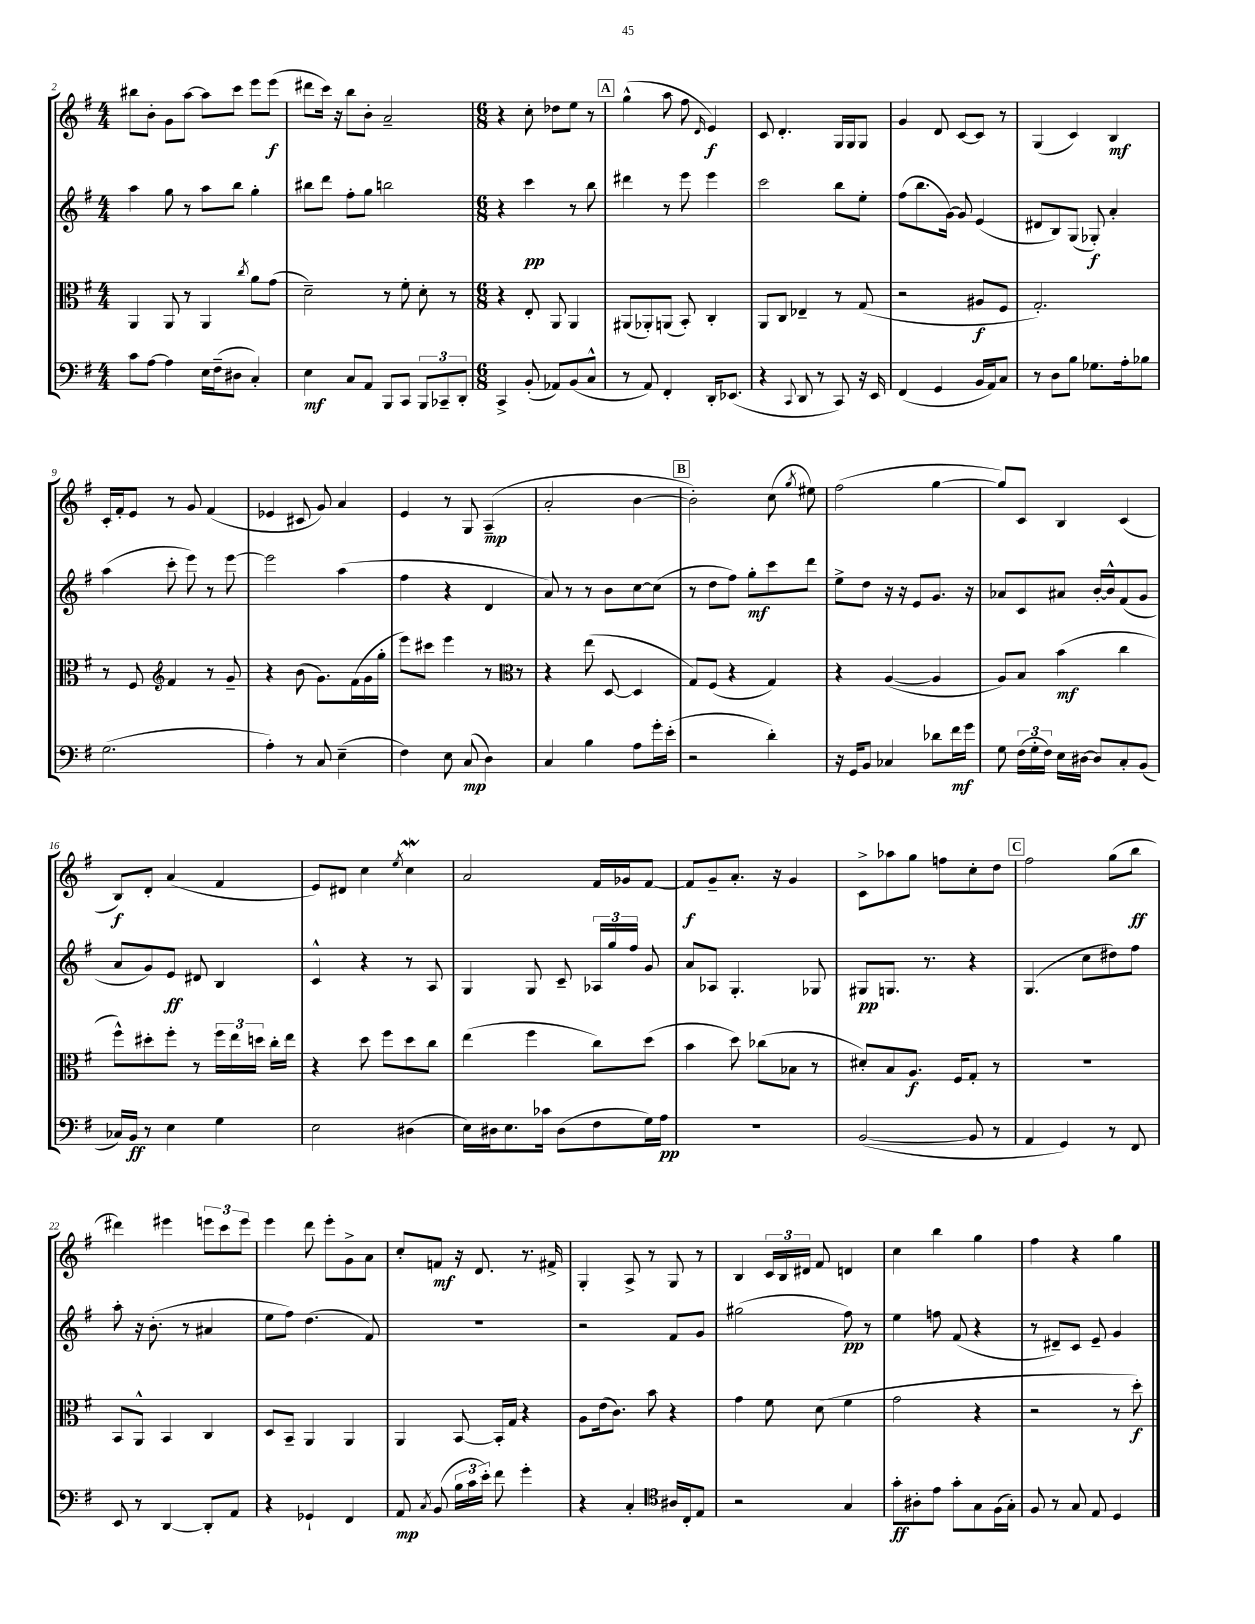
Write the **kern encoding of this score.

**kern	**dynam	**kern	**dynam	**kern	**dynam	**kern	**dynam
*part4	*part4	*part3	*part3	*part2	*part2	*part1	*part1
*staff4	*staff4	*staff3	*staff3	*staff2	*staff2	*staff1	*staff1
*clefF4	*	*clefC3	*	*clefG2	*	*clefG2	*
*k[f#]	*	*k[f#]	*	*k[f#]	*	*k[f#]	*
*M4/4	*	*M4/4	*	*M4/4	*	*M4/4	*
=2	=2	=2	=2	=2	=2	=2	=2
8c\L	.	4AA/	.	4aa\	.	8bb#X\L	.
[8A\J	.	.	.	.	.	8b'\J	.
4A\]	.	8AA/	.	8gg\	.	8g\L	.
.	.	8r	.	8r	.	[8aa\J	.
16E\LL	.	4AA/	.	8aa\L	.	8aa\L]	.
(16F#~\J	.	.	.	.	.	.	.
8D#X\J	.	.	.	8bb\J	.	8ccc\J	.
.	.	8qcc/	.	.	.	.	.
4C'/)	.	8a\L	.	4gg'\	.	8eee\L	.
.	.	(8g\J	.	.	.	(8eee\J	f
=3	=3	=3	=3	=3	=3	=3	=3
4E\	mf	2d~\)	.	8bb#X\L	.	8ddd#X\L	.
.	.	.	.	8ddd\J	.	16ccc\Jk)	.
.	.	.	.	.	.	16r	.
8C/L	.	.	.	8ff#'\L	.	8bb\L	.
8AA/J	.	.	.	8gg\J	.	8b'\J	.
8BBB/L	.	8r	.	2bbn\	.	2a~/	.
8CC/J	.	8f#'\	.	.	.	.	.
12BBB/L	.	8d'\	.	.	.	.	.
12CC-X~/	.	.	.	.	.	.	.
.	.	8r	.	.	.	.	.
12DD'/J	.	.	.	.	.	.	.
=4	=4	=4	=4	=4	=4	=4	=4
*M6/8	*	*M6/8	*	*M6/8	*	*M6/8	*
4CC^/	.	4r	.	4r	.	4r	.
(8BB'/	.	8E'/	.	4ccc\	pp	8cc'\	.
8AA-X/L)	.	8AA/	.	.	.	8dd-X\L	.
(8BB/	.	4AA/	.	8r	.	8ee\J	.
8C^^/J	.	.	.	8bb\	.	8r	.
!!LO:REH:place=s1:t=A
=5	=5	=5	=5	=5	=5	=5	=5
8r	.	(8AA#X/L	.	4ddd#X\	.	(4gg^^\	.
8AA/)	.	8AA-X'/)	.	.	.	.	.
4FF#'/	.	(8AAn/J	.	8r	.	8aa\	.
.	.	8BB'/)	.	8eee\	.	8ff#\	.
.	.	.	.	.	.	16qqd/	.
16DD'/KL	.	4C'/	.	4eee\	.	4e/)	f
(8.EE-X/J	.	.	.	.	.	.	.
=6	=6	=6	=6	=6	=6	=6	=6
4r	.	8AA/L	.	2ccc\	.	8c/	.
.	.	8C/J	.	.	.	4.d'/	.
8qqCC/	.	.	.	.	.	.	.
8DD/	.	4E-X~/	.	.	.	.	.
8r	.	.	.	.	.	.	.
8CC/)	.	8r	.	8bb\L	.	16G/LL	.
.	.	.	.	.	.	16G/J	.
16r	.	(8G/	.	8ee'\J	.	8G/J	.
16EE/	.	.	.	.	.	.	.
=7	=7	=7	=7	=7	=7	=7	=7
(4FF#/	.	2r	.	(8ff#\L	.	4g/	.
.	.	.	.	8.bb\	.	.	.
4GG/	.	.	.	.	.	8d/	.
.	.	.	.	[16g\Jk)	.	.	.
.	.	.	.	8g/]	.	[8c/L	.
16BB/LL	.	8A#X/L	f	(4e/	.	8c/J]	.
16AA/J)	.	.	.	.	.	.	.
8C/J	.	8F#/J	.	.	.	8r	.
=8	=8	=8	=8	=8	=8	=8	=8
8r	.	2.G'/)	.	8d#X/L	.	(4G/	.
8D\L	.	.	.	8B/)	.	.	.
8B\J	.	.	.	(8G/J	.	4c/)	.
8.G-X\L	.	.	.	8G-X'/)	f	.	.
.	.	.	.	4a'/	.	4B/	mf
16A'\k	.	.	.	.	.	.	.
8B-X\J	.	.	.	.	.	.	.
!!LO:LB:g=z
=9	=9	=9	=9	=9	=9	=9	=9
(2.G\	.	8r	.	(4aa\	.	16c'/LL	.
.	.	.	.	.	.	16f#'/J	.
.	.	8F#/	.	.	.	8e/J	.
*	*	*clefG2	*	*	*	*	*
.	.	4f#/	.	8ccc'\	.	8r	.
.	.	.	.	8eee\)	.	8g/	.
.	.	8r	.	8r	.	(4f#/	.
.	.	8g~/	.	[8eee\	.	.	.
=10	=10	=10	=10	=10	=10	=10	=10
4A'\)	.	4r	.	2eee\]	.	4e-X/	.
8r	.	(8b\	.	.	.	8c#X/	.
8C/	.	8.g\L)	.	.	.	8g/)	.
(4E~\	.	.	.	(4aa\	.	4a/	.
.	.	(16f#\L	.	.	.	.	.
.	.	16g\	.	.	.	.	.
.	.	16gg'\JJ	.	.	.	.	.
=11	=11	=11	=11	=11	=11	=11	=11
4F#\)	.	8eee\L)	.	4ff#\	.	4e/	.
.	.	8ccc#X\J	.	.	.	.	.
8E\	.	4eee\	.	4r	.	8r	.
(8C/	mp	.	.	.	.	8G/	.
4D\)	.	8r	.	4d/	.	(4A~/	mp
.	.	8r	.	.	.	.	.
=12	=12	=12	=12	=12	=12	=12	=12
*	*	*clefC3	*	*	*	*	*
4C/	.	4r	.	8a/)	.	2a'/	.
.	.	.	.	8r	.	.	.
4B\	.	(8ee\	.	8r	.	.	.
.	.	[8D/	.	8b\L	.	.	.
8A\L	.	4D/]	.	[8cc\	.	[4b\	.
16g'\L	.	.	.	(8cc\J]	.	.	.
(16e'\JJ	.	.	.	.	.	.	.
!!LO:REH:place=s1:t=B
=13	=13	=13	=13	=13	=13	=13	=13
2r	.	8G/L)	.	8r	.	2b'\])	.
.	.	(8F#/J	.	8dd\L	.	.	.
.	.	4r	.	8ff#\J)	.	.	.
.	.	.	.	8gg'\L	mf	.	.
4d'\)	.	4G/)	.	8ccc\	.	(8cc\	.
.	.	.	.	.	.	8qgg/	.
.	.	.	.	8ddd\J	.	8ee#X\)	.
=14	=14	=14	=14	=14	=14	=14	=14
16r	.	4r	.	8ee^\L	.	(2ff#\	.
16GG/KL	.	.	.	.	.	.	.
8BB/J	.	.	.	8dd\J	.	.	.
4C-X/	.	([4A/	.	16r	.	.	.
.	.	.	.	16r	.	.	.
.	.	.	.	8e/L	.	.	.
8d-X\L	.	4A/]	.	8.g/J	.	[4gg\	.
16f#\L	mf	.	.	.	.	.	.
16g\JJ	.	.	.	16r	.	.	.
=15	=15	=15	=15	=15	=15	=15	=15
8G\	.	8A/L)	.	8a-X/L	.	8gg/L])	.
(24F#\LL	.	8B/J	.	8c/	.	8c/J	.
24G'\	.	.	.	.	.	.	.
24F#\JJ)	.	.	.	.	.	.	.
16E\LL	.	(4b\	mf	8a#X/J	.	4B/	.
[16D#X\JJ	.	.	.	.	.	.	.
8D#/L]	.	.	.	[16b'/LL	.	.	.
.	.	.	.	16b^^/J]	.	.	.
8C'/	.	4cc\	.	(8f#/	.	(4c/	.
(8BB/J	.	.	.	8g/J	.	.	.
!!LO:LB:g=z
=16	=16	=16	=16	=16	=16	=16	=16
16C-X/LL)	.	8ff#^^\L)	.	8a/L	.	8B/L)	f
16BB/JJ	ff	.	.	.	.	.	.
8r	.	8dd#X'\	.	8g/)	.	8d'/J	.
4E\	.	8ff#'\J	.	8e/J	ff	(4a/	.
.	.	8r	.	8d#X/	.	.	.
4G\	.	24ff#\LL	.	4B/	.	4f#/	.
.	.	24ee\	.	.	.	.	.
.	.	24ddn\JJ	.	.	.	.	.
.	.	16cc'\LL	.	.	.	.	.
.	.	16ee\JJ	.	.	.	.	.
=17	=17	=17	=17	=17	=17	=17	=17
2E\	.	4r	.	4c^^/	.	8e/L)	.
.	.	.	.	.	.	8d#X/J	.
.	.	8dd\	.	4r	.	4cc\	.
.	.	8ff#\L	.	.	.	.	.
.	.	.	.	.	.	8qee/	.
(4D#X\	.	8dd\	.	8r	.	4ccw\	.
.	.	8cc\J	.	8A/	.	.	.
=18	=18	=18	=18	=18	=18	=18	=18
16E\LL)	.	(4ee\	.	4G/	.	2a/	.
16D#X\J	.	.	.	.	.	.	.
8.E\	.	.	.	.	.	.	.
.	.	4ff#\	.	8G/	.	.	.
16c-X\Jk	.	.	.	.	.	.	.
(8D#\L	.	.	.	8c~/	.	.	.
8F#\	.	8cc\L)	.	24A-X/LL	.	16f#/LL	.
.	.	.	.	24gg/	.	.	.
.	.	.	.	.	.	16g-X/J	.
.	.	.	.	24ff#/JJ	.	.	.
16G\L)	.	(8dd\J	.	8g/	.	[8f#/J	.
16A\JJ	pp	.	.	.	.	.	.
=19	=19	=19	=19	=19	=19	=19	=19
2.r	.	4b\	.	8a/L	.	8f#/L]	f
.	.	.	.	8A-X/J	.	8g~/	.
.	.	8dd\)	.	4.G'/	.	8.a'/J	.
.	.	(8cc-X\L	.	.	.	.	.
.	.	.	.	.	.	16r	.
.	.	8B-X\J	.	.	.	4g/	.
.	.	8r	.	8G-X/	.	.	.
=20	=20	=20	=20	=20	=20	=20	=20
([2BB/	.	8d#X'/L)	.	8G#X/L	pp	8c^\L	.
.	.	8B/	.	8.Gn/J	.	8aa-X\	.
.	.	8.A/J	f	.	.	8gg\J	.
.	.	.	.	8.r	.	.	.
.	.	.	.	.	.	8ffn\L	.
.	.	16F#/KL	.	.	.	.	.
8BB/]	.	8G'/J	.	4r	.	8cc'\	.
8r	.	8r	.	.	.	8dd\J	.
!!LO:REH:place=s1:t=C
=21	=21	=21	=21	=21	=21	=21	=21
4AA/	.	2.r	.	(4.G/	.	2ff#\	.
4GG/)	.	.	.	.	.	.	.
.	.	.	.	8cc\L	.	.	.
8r	.	.	.	8dd#X\)	.	(8gg\L	.
8FF#/	.	.	.	8ff#\J	.	8bb\J	ff
!!LO:LB:g=z
=22	=22	=22	=22	=22	=22	=22	=22
8EE/	.	8BB/L	.	8aa'\	.	4ddd#X\)	.
8r	.	8AA^^/J	.	16r	.	.	.
.	.	.	.	(8.b'\	.	.	.
[4DD/	.	4BB/	.	.	.	4eee#X\	.
.	.	.	.	8r	.	.	.
8DD'/L]	.	4C/	.	4a#X/	.	12eeen\L	.
.	.	.	.	.	.	12ccc\	.
8AA/J	.	.	.	.	.	.	.
.	.	.	.	.	.	12eee\J	.
=23	=23	=23	=23	=23	=23	=23	=23
4r	.	8D/L	.	8ee\L	.	4eee\	.
.	.	8BB~/J	.	8ff#\J)	.	.	.
4GG-X`/	.	4AA/	.	(4.dd\	.	8ddd\	.
.	.	.	.	.	.	8eee'\L	.
4FF#/	.	4AA/	.	.	.	8g^\	.
.	.	.	.	8f#/)	.	8a\J	.
=24	=24	=24	=24	=24	=24	=24	=24
8AA/	mp	4AA/	.	2.r	.	8cc'/L	.
8qC/	.	.	.	.	.	.	.
(8BB/	.	.	.	.	.	8fn/J	mf
24B\LL	.	[8BB/	.	.	.	16r	.
24c\	.	.	.	.	.	.	.
.	.	.	.	.	.	8.d/	.
24e'\JJ)	.	.	.	.	.	.	.
8f#\	.	16BB'/LL]	.	.	.	.	.
.	.	16G/JJ	.	.	.	.	.
4g'\	.	4r	.	.	.	8.r	.
.	.	.	.	.	.	16f#X^/	.
=25	=25	=25	=25	=25	=25	=25	=25
4r	.	8A\L	.	2r	.	4G'/	.
.	.	(16e\k	.	.	.	.	.
.	.	8.c\J)	.	.	.	.	.
4C'/	.	.	.	.	.	8A^/	.
.	.	8b\	.	.	.	8r	.
*clefC4	*	*	*	*	*	*	*
16A#X/LL	.	4r	.	8f#/L	.	8G/	.
16C'/J	.	.	.	.	.	.	.
8E/J	.	.	.	8g/J	.	8r	.
=26	=26	=26	=26	=26	=26	=26	=26
2r	.	4g\	.	(2gg#X\	.	4B/	.
.	.	8f#\	.	.	.	24c/LL	.
.	.	.	.	.	.	24B/	.
.	.	.	.	.	.	24d#X/JJ	.
.	.	(8d\	.	.	.	8f#/	.
4G/	.	4f#\	.	8ff#\)	pp	4dn/	.
.	.	.	.	8r	.	.	.
=27	=27	=27	=27	=27	=27	=27	=27
8g'\L	ff	2g\	.	4ee\	.	4cc\	.
8A#X'\	.	.	.	.	.	.	.
8e\J	.	.	.	8ffn\	.	4bb\	.
8g'\L	.	.	.	(8f#/	.	.	.
8G\	.	4r	.	4r	.	4gg\	.
(16F#\L	.	.	.	.	.	.	.
16G'\JJ)	.	.	.	.	.	.	.
=28	=28	=28	=28	=28	=28	=28	=28
8F#/	.	2r	.	8r	.	4ff#\	.
8r	.	.	.	8d#X~/L)	.	.	.
8G/	.	.	.	8c/J	.	4r	.
8E/	.	.	.	8e~/	.	.	.
4D/	.	8r	.	4g/	.	4gg\	.
.	.	8dd'\)	f	.	.	.	.
==	==	==	==	==	==	==	==
*-	*-	*-	*-	*-	*-	*-	*-
